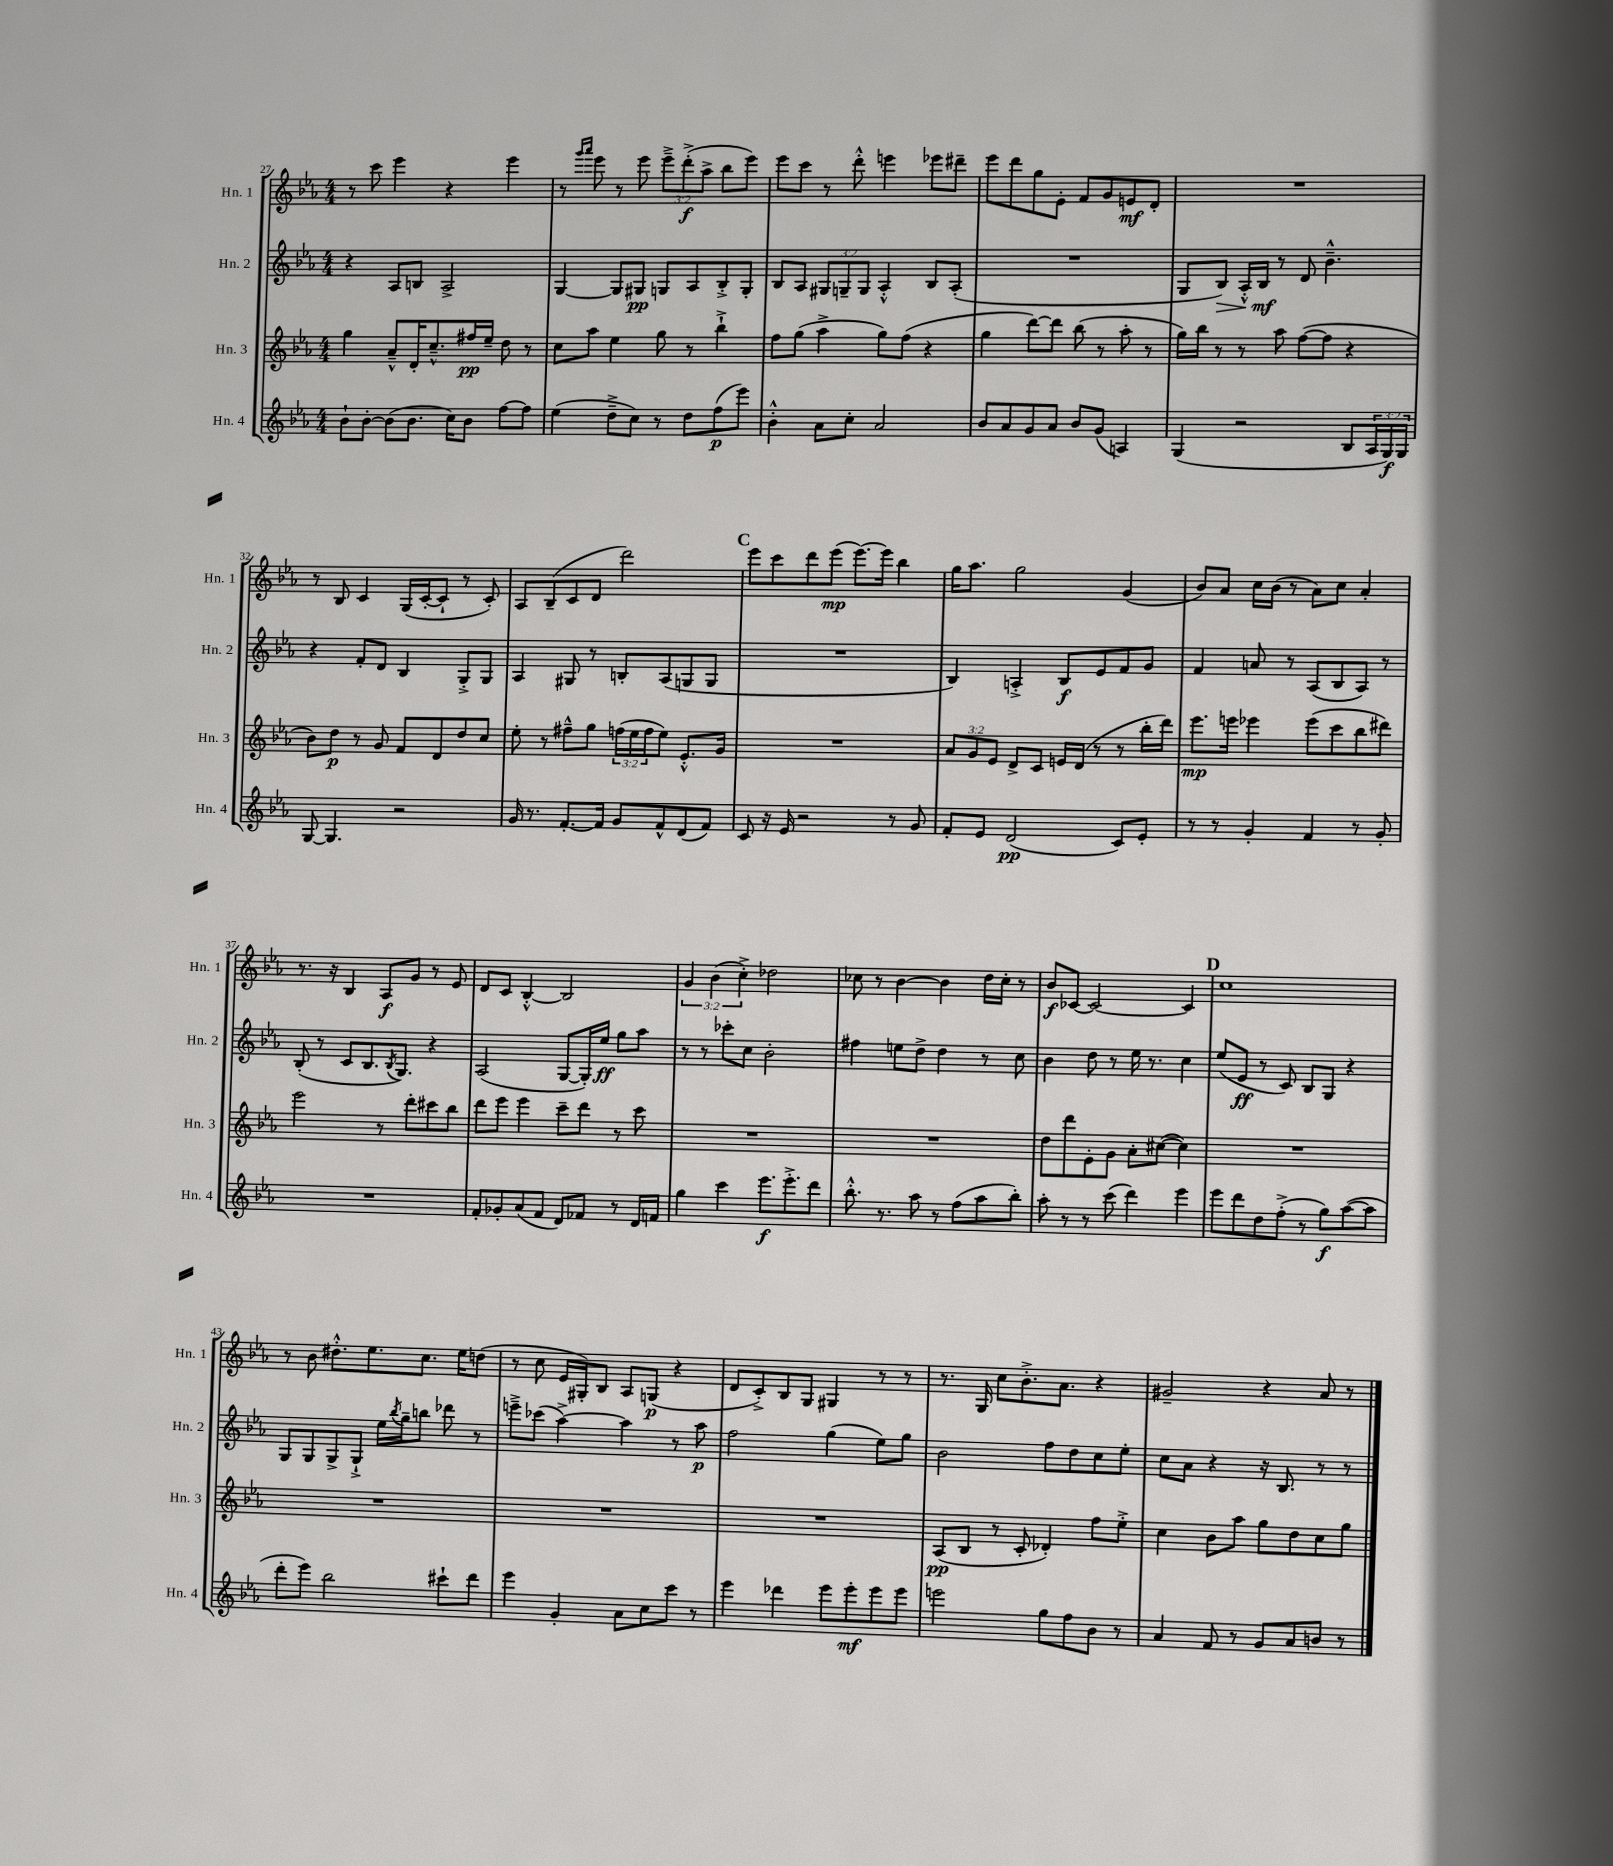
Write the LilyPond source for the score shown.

<<
\new StaffGroup <<
\new Staff = "s0" \with { instrumentName = "Hn. 1" shortInstrumentName = "Hn. 1" } {
    \clef treble \key ees \major \numericTimeSignature \time 4/4 \override Staff.TupletNumber.text = #tuplet-number::calc-fraction-text
    r8 c'''8 ees'''4 r4 ees'''4 |
    r8 \grace { g'''16 aes'''16 } ees'''8 r8 ees'''8 \tuplet 3/2 { ees'''8---> d'''8-.->\f( aes''8-> } bes''8 ees'''8) |
    ees'''8 c'''8 r8 d'''8-.-^ e'''4 ees'''8 dis'''8-- |
    ees'''8 d'''8 g''8 ees'8-. f'8 g'8 e'8\mf d'8-. |
    R1 |
    r8 bes8 c'4 g16( c'16~-. c'8-! r8 c'8-.) |
    aes8 bes8--( c'8 d'8 d'''2) |
    \mark \markup { \bold "C" } ees'''8 c'''8 d'''8 ees'''8\mp( ees'''8.~) ees'''16 bes''4 |
    g''16 aes''8. g''2 g'4( |
    bes'8) aes'8 c''16 bes'16( r8 aes'8) c''8 aes'4-. |
    r8. r16 bes4 aes8\f g'8 r8 ees'8 |
    d'8 c'8 bes4~-.-^ bes2 |
    \tuplet 3/2 { g'4 bes'4( c''4-.->) } des''2 |
    ces''8 r8 bes'4~ bes'4 d''16 ces''16-. r8 |
    bes'8\f ces'8~ ces'2~ ces'4 |
    \mark \markup { \bold "D" } c''1 |
    r8 bes'8 dis''8.-.-^ ees''8. c''8. ees''16 d''8( |
    r8 c''8 ees'16 gis16-.) bes8 aes8 g8\p( r4 |
    d'8 c'8-.->) bes8 g8 gis4 r8 r8 |
    r8. g16 c''8 bes'8.-.-> aes'8. r4 |
    gis'2-- r4 aes'8 r8 \bar "|." |
}
\new Staff = "s1" \with { instrumentName = "Hn. 2" shortInstrumentName = "Hn. 2" } {
    \clef treble \key ees \major \numericTimeSignature \time 4/4 \override Staff.TupletNumber.text = #tuplet-number::calc-fraction-text
    r4 aes8 b8 aes2-> |
    g4~ g8 gis8\pp g8 aes8 bes8-.-> g8-. |
    bes8 aes8 \tuplet 3/2 { gis8 g8-- g8 } aes4-.-^ bes8 aes8-.( |
    R1 |
    g8 bes8\>) aes16-.-^ bes16\mf\! r8 d'8 bes'4.---^ |
    r4 f'8-. d'8 bes4 g8-.-> g8 |
    aes4 gis8 r8 b8-. aes8( g8 g8 |
    \mark \markup { \bold "C" } R1 |
    bes4) a4-.-> bes8\f ees'8 f'8 g'8 |
    f'4 a'8 r8 aes8( bes8 aes8) r8 |
    bes8-.( r8 c'8 bes8. \acciaccatura { bes8 } g8.) r4 |
    aes2( g8~ g16-.) ees''16\ff g''8 aes''8 |
    r8 r8 ces'''8-. c''8 bes'2-. |
    fis''4 e''8 d''8-> d''4 r8 c''8 |
    bes'4 d''8 r8 ees''16 r8. c''4 |
    \mark \markup { \bold "D" } ees''8( ees'8\ff r8 c'8) bes8 g8 r4 |
    g8 g8 g8-> g8-!-> ees''16 \acciaccatura { bes''8 } g''16-- b''8 des'''8 r8 |
    e'''8---> ces'''8( aes''4~->) aes''4 r8 aes''8\p |
    f''2 g''4( ees''8) g''8 |
    bes'2 f''8 d''8 c''8 ees''8-. |
    c''8 aes'8 r4 r16 bes8. r8 r8 \bar "|." |
}
\new Staff = "s2" \with { instrumentName = "Hn. 3" shortInstrumentName = "Hn. 3" } {
    \clef treble \key ees \major \numericTimeSignature \time 4/4 \override Staff.TupletNumber.text = #tuplet-number::calc-fraction-text
    g''4 aes'8---^ d'16-. c''8.---^ fis''16\pp ees''16-- d''8 r8 |
    c''8 aes''8 ees''4 g''8 r8 bes''4-!-> |
    f''8 g''8( aes''4-> g''8) f''8( r4 |
    g''4 d'''8~) d'''8 bes''8( r8 aes''8-. r8 |
    g''16) bes''16 r8 r8 aes''8 f''8~( f''8 r4 |
    bes'8) d''8\p r8 g'8 f'8 d'8 d''8 c''8 |
    ees''8-. r8 fis''8---^ g''8 \tuplet 3/2 { f''16( ees''16 f''16 } ees''8) ees'8.-.-^ g'16 |
    \mark \markup { \bold "C" } R1 |
    \tuplet 3/2 { aes'8 g'8 ees'8 } d'8-> c'8 e'16 d'16( r8 r8 bes''16-. d'''16) |
    ees'''8.\mp e'''16 ees'''4 ees'''8( c'''8 bes''8 dis'''8) |
    ees'''2 r8 d'''8-. cis'''8 bes''8 |
    d'''8 ees'''8 ees'''4 c'''8-- d'''8 r8 c'''8 |
    R1 |
    R1 |
    d''8 d'''8 ees'8-. g'8 aes'8-. cis''8~( cis''4) |
    \mark \markup { \bold "D" } R1 |
    R1 |
    R1 |
    R1 |
    aes8\pp( bes8 r8 c'8-. des'4-.) f''8 ees''8-.-> |
    c''4 bes'8 aes''8 g''8 d''8 c''8 g''8 \bar "|." |
}
\new Staff = "s3" \with { instrumentName = "Hn. 4" shortInstrumentName = "Hn. 4" } {
    \clef treble \key ees \major \numericTimeSignature \time 4/4 \override Staff.TupletNumber.text = #tuplet-number::calc-fraction-text
    bes'8-! bes'8~-. bes'8( bes'8. c''16) bes'8 f''8~ f''8 |
    ees''4( d''8---> c''8) r8 d''8 f''8\p( ees'''8) |
    bes'4-.-^ aes'8 c''8-. aes'2 |
    bes'8 aes'8 g'8 aes'8 bes'8 g'8( a4) |
    g4( r2 bes8 \tuplet 3/2 { aes16 g16\f) g16 } |
    g8~ g4. r2 |
    g'16 r8. f'8.~-. f'16 g'8 f'8-^ d'8( f'8) |
    \mark \markup { \bold "C" } c'8 r16 ees'16 r2 r8 g'8 |
    f'8-. ees'8 d'2\pp( c'8) ees'8-. |
    r8 r8 g'4-. f'4 r8 g'8-. |
    R1 |
    f'8-. ges'8-. aes'8( f'8 d'8) fes'8 r8 d'16 f'16 |
    g''4 c'''4 ees'''8.\f ees'''8.-.-> d'''8 |
    bes''8.-.-^ r8. aes''8 r8 f''8( aes''8 bes''8-.) |
    aes''8-. r8 r8 c'''8( d'''4) ees'''4 |
    \mark \markup { \bold "D" } ees'''8 d'''8 d''8 f''8-.->( r8 g''8\f) aes''8~( aes''8 |
    d'''8-. ees'''8) bes''2 cis'''8-! d'''8 |
    ees'''4 g'4-. aes'8 c''8 c'''8 r8 |
    ees'''4 des'''4 ees'''8 ees'''8-.\mf ees'''8 ees'''8 |
    e'''2 g''8 f''8 bes'8 r8 |
    aes'4 f'8 r8 g'8 aes'8 b'8 r8 \bar "|." |
}
>>
>>
\layout { \context { \Score currentBarNumber = #27 } }
